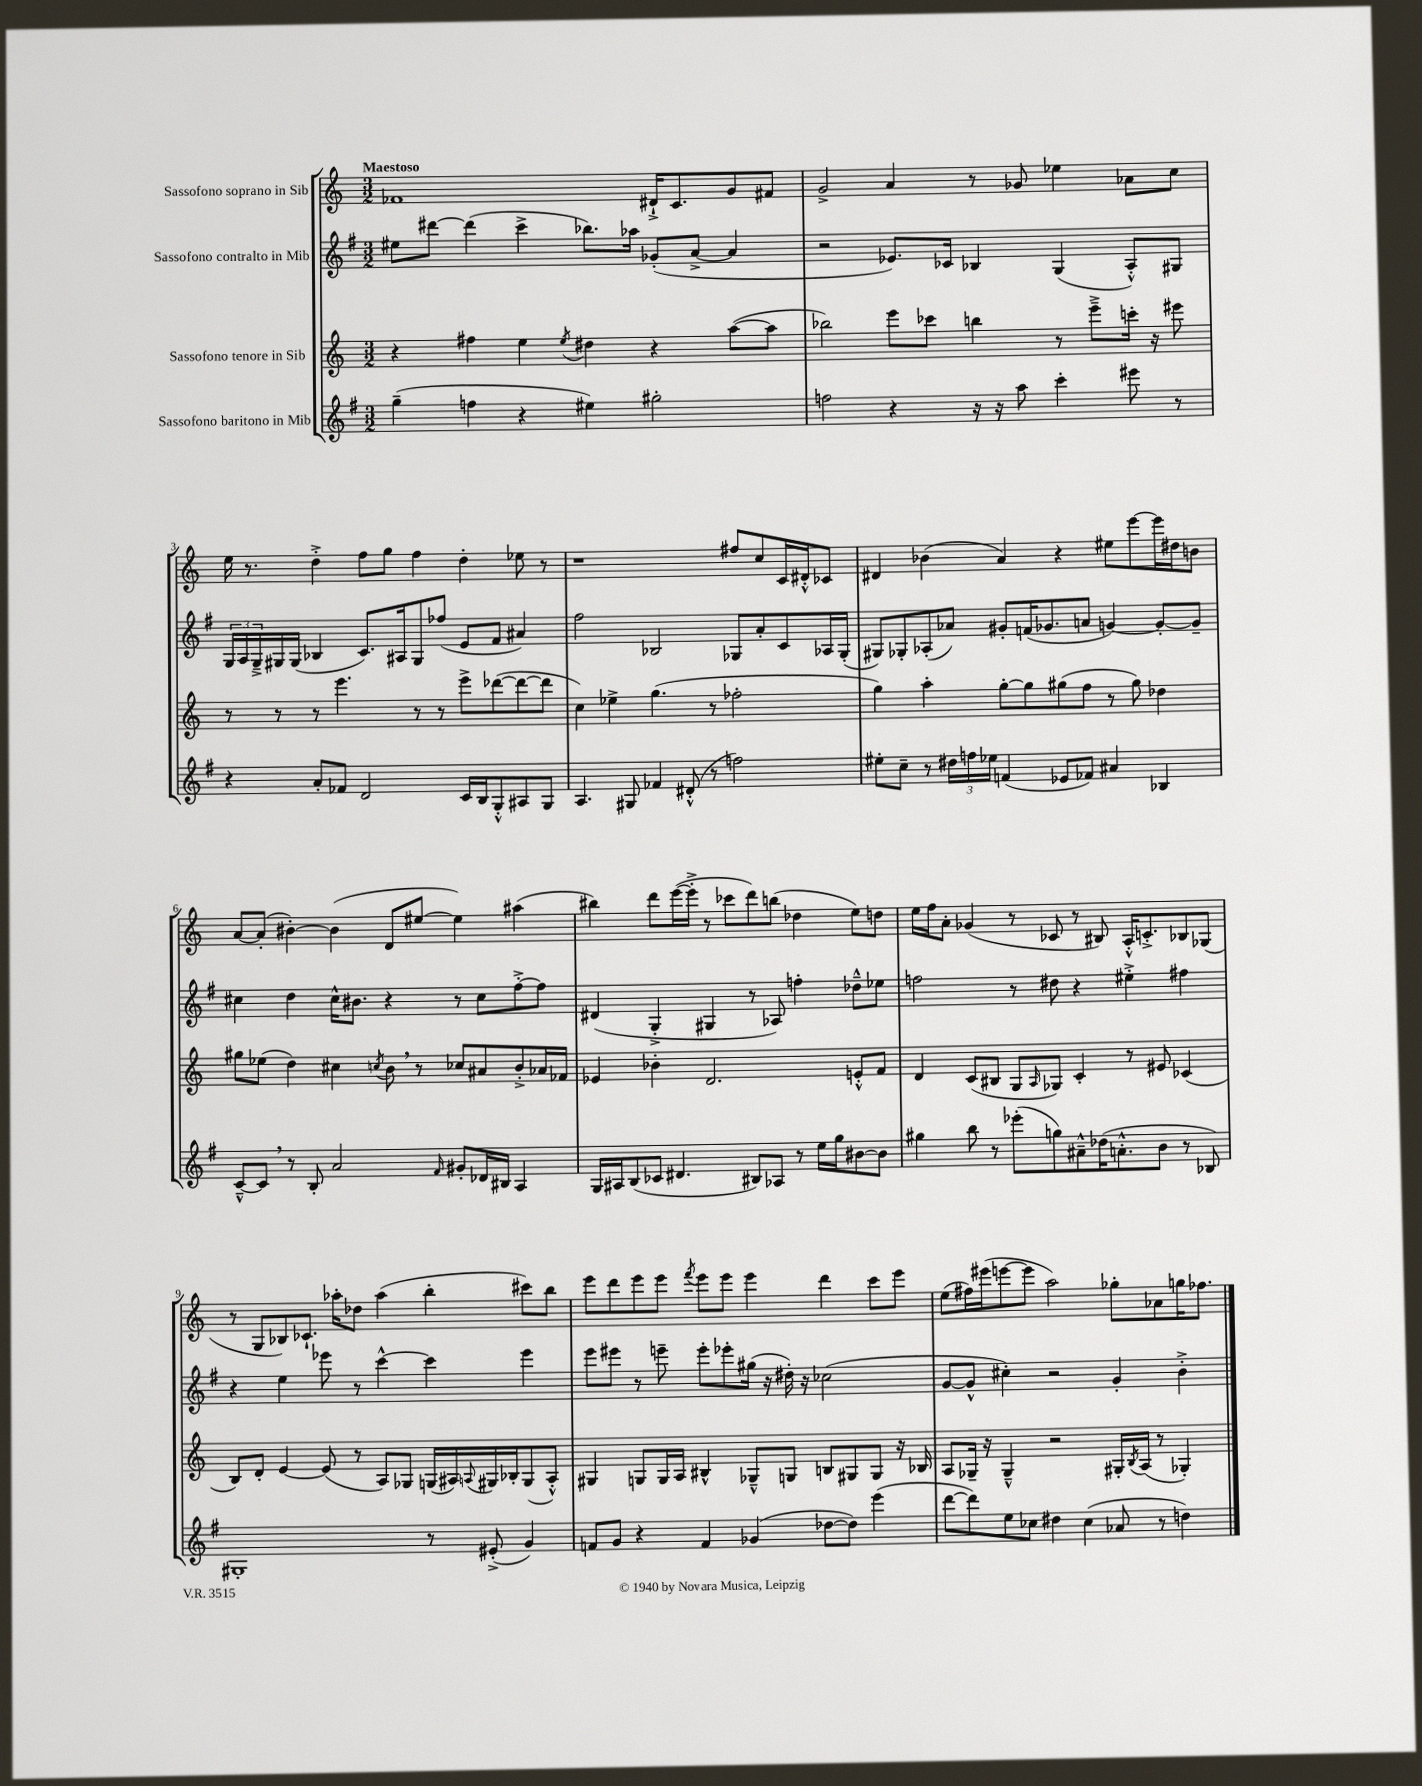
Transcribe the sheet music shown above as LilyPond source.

<<
\new StaffGroup <<
\new Staff = "s0" \with { instrumentName = "Sassofono soprano in Sib" } {
    \clef treble \key c \major \numericTimeSignature \time 3/2 \tempo "Maestoso"
    fes'1 dis'16-!-> c'8. g'8 fis'8 |
    g'2-> a'4 r8 ges'8 ees''4 aes'8 c''8 |
    e''16 r8. d''4-.-> f''8 g''8 f''4 d''4-. ees''8 r8 |
    r1 fis''8 c''8 c'16 dis'16-.-^ ces'8 |
    dis'4 bes'4( a'4) r4 eis''8 e'''8~ e'''16 dis''16 b'8 |
    a'8~ a'8-.( bis'4~-.) bis'4( d'8 eis''8~ eis''4) ais''4( |
    bis''4) d'''8 e'''16~( e'''16-.-> r8 ces'''8 d'''8) b''8( des''4 e''8) d''8 |
    e''16 f''16 a'8-. ges'4( r8 ces'8 r8 bis8) a16-.-^ c'8.-.-> bes8 ges8( |
    r8 g8 bes8) ces'8.-! aes''16-. des''8 aes''4( b''4-. cis'''8) b''8 |
    e'''8 d'''8 e'''8 e'''8 \acciaccatura { f'''8 } e'''8 e'''8 e'''4 d'''4 c'''8 e'''8 |
    e''8( fis''16) eis'''16( e'''8~ e'''8 a''2) ges''8-. aes'8 g''16 fes''8. \bar "|." |
}
\new Staff = "s1" \with { instrumentName = "Sassofono contralto in Mib" } {
    \clef treble \key g \major \numericTimeSignature \time 3/2
    eis''8 dis'''8~ dis'''4( c'''4-> bes''8.) aes''16 ges'8-.( a'8~-> a'4 |
    r2 ees'8.) ces'16 bes4 g4( a8-.-^) gis8 |
    \tuplet 3/2 { g16 a16 g16---> } gis16 gis16( bes4 c'8.) ais16 gis8 fes''8( e'8 fis'8 ais'4) |
    fis''2 bes2 ges8 a'8-. c'8 aes16 ges16-.( |
    gis8) ges8-. aes8-.( aes'8) gis'8-. f'16( ges'8. a'8 g'4~) g'8~-. g'8-- |
    cis''4 d''4 cis''16-^ bis'8. r4 r8 cis''8 fis''8~-.-> fis''8 |
    dis'4( g4-.-> gis4 r8 aes8) f''4-. des''8---^ ees''8 |
    f''2 r8 dis''8 r4 eis''4-.-> fis''4 |
    r4 e''4 ees'''8 r8 c'''4~-^ c'''4 ees'''4 |
    e'''8 eis'''8 r8 e'''8-- e'''8-. ees'''8-. gis''16( r16 dis''16-.) r16 ces''2( |
    g'8~ g'8-^ cis''4-.) r2 g'4-. b'4-.-> \bar "|." |
}
\new Staff = "s2" \with { instrumentName = "Sassofono tenore in Sib" } {
    \clef treble \key c \major \numericTimeSignature \time 3/2
    r4 fis''4 e''4 \acciaccatura { e''8 } dis''4 r4 a''8~( a''8 |
    bes''2) e'''8 ces'''8 b''4 r8 e'''8---> c'''16-. r16 eis'''8 |
    r8 r8 r8 e'''4. r8 r8 e'''8-> des'''8~( des'''8~ des'''8 |
    c''4) ees''4-> g''4.( r8 fes''2-. |
    g''4) a''4-. g''8~-. g''8 gis''8( f''8 r8 gis''8) des''4 |
    gis''8 ees''8( d''4) cis''4 \acciaccatura { c''8 } b'8 \breathe r8 ces''8 ais'8 b'8-.-> aes'16 fes'16 |
    ees'4 bes'4-. d'2. e'8-.-^ f'8 |
    d'4 c'8( bis8 g8 \grace { a16 } ges8) c'4-. r8 eis'8 ces'4( |
    b8) d'8-. e'4~ e'8( r8 a8) ges8 g16( ais16) \appoggiatura { a8 } gis16 bes16-. gis8( a8-.-^) |
    gis4 g8 g16 a16 bis4-^ ges8---^ g8 b8 gis8 gis8 r16 bes16 |
    a8 ges16-- r16 ges4---^ r2 gis16-. \acciaccatura { b8 } a16( r8 ges4-.) \bar "|." |
}
\new Staff = "s3" \with { instrumentName = "Sassofono baritono in Mib" } {
    \clef treble \key g \major \numericTimeSignature \time 3/2
    g''4--( f''4 r4 eis''4) gis''2-. |
    f''2 r4 r16 r16 a''8 c'''4-. eis'''8 r8 |
    r4 a'8-. fes'8 d'2 c'16 b16 g8-.-^ ais8 g8 |
    a4. gis8 fes'4 dis'8-.-^( r8 f''2) |
    eis''8-. c''8-- r8 \tuplet 3/2 { dis''16 f''16 ees''16 } f'4( ees'8 fes'8) ais'4 bes4 |
    c'8~---^ c'8 \breathe r8 b8-. a'2 \grace { fis'16 } gis'8-. des'16 bis16 a4 |
    g16 ais16 b8( ces'8 dis'4. bis8) aes8 r8 e''16 g''16 bis'8~ bis'8 |
    gis''4 b''8 r8 ees'''8-.( g''8) ais'8---^ des''16( a'8.-.-^ b'8 r8 bes8) |
    gis1-. r8 eis'8-.->( g'4) |
    f'8 g'8 r4 f'4 ges'4( des''8~ des''8) e'''4( |
    d'''8~ d'''8) e''8 ces''8 dis''4 ces''4( aes'8 r8 d''4) \bar "|." |
}
>>
>>
